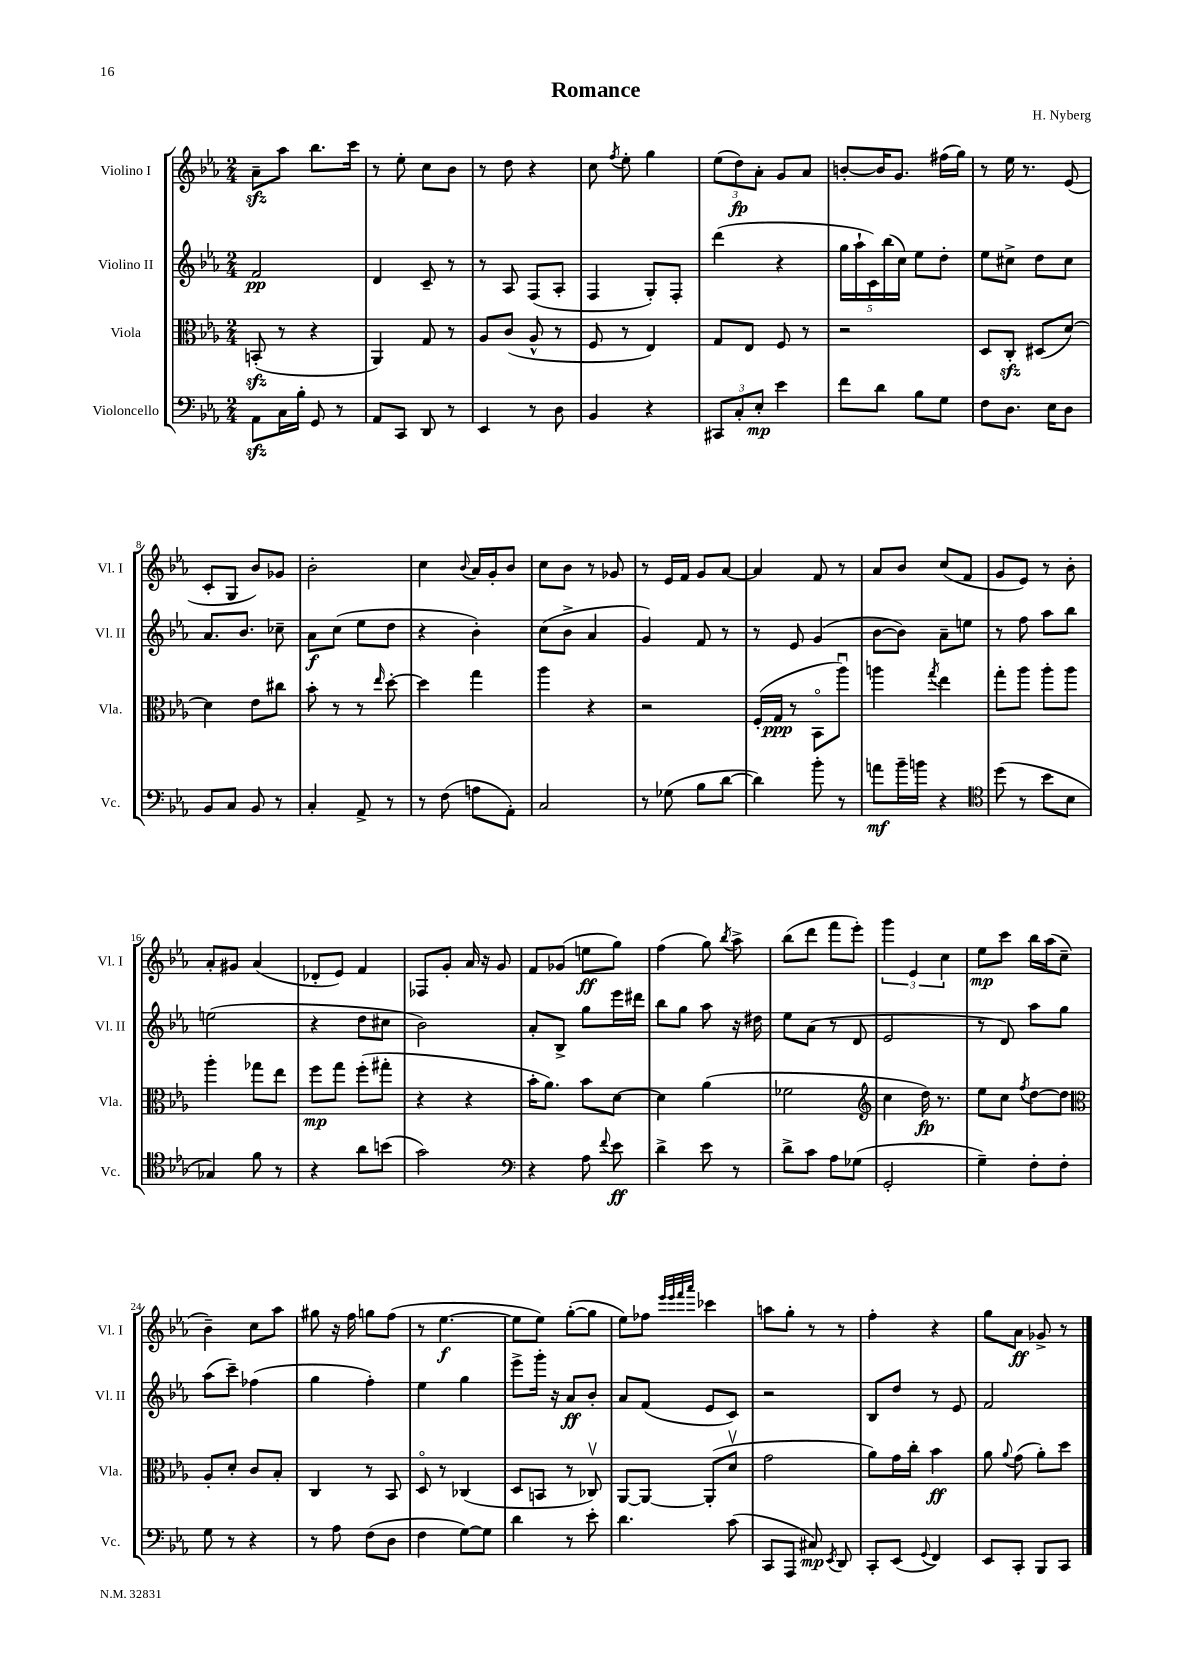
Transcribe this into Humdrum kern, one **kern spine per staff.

**kern	**dynam	**kern	**dynam	**kern	**dynam	**kern	**dynam
*part4	*part4	*part3	*part3	*part2	*part2	*part1	*part1
*staff4	*staff4	*staff3	*staff3	*staff2	*staff2	*staff1	*staff1
*I"Violoncello	*	*I"Viola	*	*I"Violino II	*	*I"Violino I	*
*I'Vc.	*	*I'Vla.	*	*I'Vl. II	*	*I'Vl. I	*
*clefF4	*	*clefC3	*	*clefG2	*	*clefG2	*
*k[b-e-a-]	*	*k[b-e-a-]	*	*k[b-e-a-]	*	*k[b-e-a-]	*
*M2/4	*	*M2/4	*	*M2/4	*	*M2/4	*
=1	=1	=1	=1	=1	=1	=1	=1
8AA-zz\L	.	(8BBnzz'/	.	2f/	pp	8a-zz~\L	.
16C\L	.	8r	.	.	.	8aa-\J	.
16B-'\JJ	.	.	.	.	.	.	.
8GG/	.	4r	.	.	.	8.bb-\L	.
8r	.	.	.	.	.	.	.
.	.	.	.	.	.	16ccc\Jk	.
=2	=2	=2	=2	=2	=2	=2	=2
8AA-/L	.	4AA-/)	.	4d/	.	8r	.
8CC/J	.	.	.	.	.	8ee-'\	.
8DD/	.	8G/	.	8c~/	.	8cc\L	.
8r	.	8r	.	8r	.	8b-\J	.
=3	=3	=3	=3	=3	=3	=3	=3
4EE-/	.	8A-/L	.	8r	.	8r	.
.	.	(8c/J	.	8A-/	.	8dd\	.
8r	.	8A-^^/	.	(8F/L	.	4r	.
8D\	.	8r	.	8A-'/J	.	.	.
=4	=4	=4	=4	=4	=4	=4	=4
4BB-/	.	8F/	.	4F/	.	8cc\	.
.	.	.	.	.	.	8qff/	.
.	.	8r	.	.	.	8ee-'\	.
4r	.	4E-/)	.	8G'/L)	.	4gg\	.
.	.	.	.	8F'/J	.	.	.
=5	=5	=5	=5	=5	=5	=5	=5
12CC#X/L	.	8G/L	.	(4ddd\	.	(12ee-\L	.
12C'/	.	.	.	.	.	12dd\)	fp
.	.	8E-/J	.	.	.	.	.
12E-'/J	mp	.	.	.	.	12a-'\J	.
4e-\	.	8F/	.	4r	.	8g/L	.
.	.	8r	.	.	.	8a-/J	.
=6	=6	=6	=6	=6	=6	=6	=6
8f\L	.	2r	.	20gg\LL	.	[8bn'/L	.
.	.	.	.	20aa-`\	.	.	.
.	.	.	.	20c\)	.	.	.
8d\J	.	.	.	.	.	16b/K]	.
.	.	.	.	(20bb-\	.	.	.
.	.	.	.	.	.	8.g/J	.
.	.	.	.	20cc\JJ)	.	.	.
8B-\L	.	.	.	8ee-\L	.	.	.
8G\J	.	.	.	8dd'\J	.	(16ff#X\LL	.
.	.	.	.	.	.	16gg\JJ)	.
=7	=7	=7	=7	=7	=7	=7	=7
8F\L	.	8D/L	.	8ee-\L	.	8r	.
8.D\J	.	8Czz'/J	.	8cc#X^\J	.	16ee-\	.
.	.	.	.	.	.	8.r	.
.	.	(8D#X/L	.	8dd\L	.	.	.
16E-\KL	.	.	.	.	.	.	.
8D\J	.	[8d/J)	.	8cc#\J	.	(8e-/	.
!!LO:LB:g=z
=8	=8	=8	=8	=8	=8	=8	=8
8BB-/L	.	4d\]	.	8.a-/L	.	8c'/L	.
8C/J	.	.	.	.	.	8G/J	.
.	.	.	.	8.b-/J	.	.	.
8BB-/	.	8e-\L	.	.	.	8b-/L)	.
8r	.	8cc#X\J	.	8cc-X~\	.	8g-X/J	.
=9	=9	=9	=9	=9	=9	=9	=9
4C'/	.	8b-'\	.	8a-\L	f	2b-'\	.
.	.	8r	.	(8cc\J	.	.	.
8AA-^/	.	8r	.	8ee-\L	.	.	.
.	.	16qqee-/	.	.	.	.	.
8r	.	[8dd'\	.	8dd\J	.	.	.
=10	=10	=10	=10	=10	=10	=10	=10
8r	.	4dd\]	.	4r	.	4cc\	.
(8F\	.	.	.	.	.	.	.
.	.	.	.	.	.	8qqb-/	.
8An\L	.	4gg\	.	4b-'\)	.	16a-/LL	.
.	.	.	.	.	.	16g'/J	.
8AA-'\J)	.	.	.	.	.	8b-/J	.
=11	=11	=11	=11	=11	=11	=11	=11
2C/	.	4aa-\	.	(8cc\L	.	8cc\L	.
.	.	.	.	8b-^\J	.	8b-\J	.
.	.	4r	.	4a-/	.	8r	.
.	.	.	.	.	.	8g-X/	.
=12	=12	=12	=12	=12	=12	=12	=12
8r	.	2r	.	4g/)	.	8r	.
(8G-X\	.	.	.	.	.	16e-/LL	.
.	.	.	.	.	.	16f/JJ	.
8B-\L	.	.	.	8f/	.	8g/L	.
[8d\J	.	.	.	8r	.	[8a-/J	.
=13	=13	=13	=13	=13	=13	=13	=13
4d\])	.	(16F'/LL	.	8r	.	4a-/]	.
.	.	16G/JJ	ppp	.	.	.	.
.	.	8r	.	8e-/	.	.	.
8b-'\	.	8BB-\L	.	(4g/	.	8f/	.
8r	.	8aa-u\J)	.	.	.	8r	.
=14	=14	=14	=14	=14	=14	=14	=14
8an\L	mf	4aan\	.	[8b-\L	.	8a-/L	.
16b-~\L	.	.	.	8b-\J])	.	8b-/J	.
16bn\JJ	.	.	.	.	.	.	.
.	.	8qgg/	.	.	.	.	.
4r	.	4ee-\	.	8a-~\L	.	(8cc/L	.
.	.	.	.	8een\J	.	8f/J	.
=15	=15	=15	=15	=15	=15	=15	=15
*clefC4	*	*	*	*	*	*	*
(8dd\	.	8gg'\L	.	8r	.	8g/L	.
8r	.	8aa-\J	.	8ff\	.	8e-/J)	.
8b-\L	.	8aa-'\L	.	8aa-\L	.	8r	.
8B-\J	.	8aa-\J	.	8bb-\J	.	8b-'\	.
!!LO:LB:g=z
=16	=16	=16	=16	=16	=16	=16	=16
4G-X/)	.	4aa-'\	.	(2een\	.	8a-'/L	.
.	.	.	.	.	.	8g#X/J	.
8f\	.	8gg-X\L	.	.	.	(4a-/	.
8r	.	8ee-\J	.	.	.	.	.
=17	=17	=17	=17	=17	=17	=17	=17
4r	.	8ff\L	mp	4r	.	8d-X'/L	.
.	.	8gg\J	.	.	.	8e-/J)	.
8a-\L	.	(8ff'\L	.	8dd\L	.	4f/	.
(8bn\J	.	8gg#X'\J	.	8cc#X\J	.	.	.
=18	=18	=18	=18	=18	=18	=18	=18
2g\)	.	4r	.	2b-\)	.	8F-X/L	.
.	.	.	.	.	.	8g'/J	.
.	.	4r	.	.	.	16a-/	.
.	.	.	.	.	.	16r	.
.	.	.	.	.	.	8g/	.
=19	=19	=19	=19	=19	=19	=19	=19
*clefF4	*	*	*	*	*	*	*
4r	.	16b-'\KL	.	8a-'/L	.	8f/L	.
.	.	8.a-\J)	.	.	.	.	.
.	.	.	.	8B-^/J	.	(8g-X/J	.
8A-\	.	8b-\L	.	8gg\L	.	8een\L	ff
8qqf/	.	.	.	.	.	.	.
8e-\	ff	[8d\J	.	16eee-\L	.	8gg\J)	.
.	.	.	.	16ddd#X\JJ	.	.	.
=20	=20	=20	=20	=20	=20	=20	=20
4d^\	.	4d\]	.	8bb-\L	.	(4ff\	.
.	.	.	.	8gg\J	.	.	.
8e-\	.	(4a-\	.	8aa-\	.	8gg\)	.
.	.	.	.	.	.	8qbb-/	.
8r	.	.	.	16r	.	8aa-^\	.
.	.	.	.	16dd#X\	.	.	.
=21	=21	=21	=21	=21	=21	=21	=21
8d^\L	.	2f-X\	.	8ee-\L	.	(8bb-\L	.
8c\J	.	.	.	(8a-\J	.	8ddd\J	.
8A-\L	.	.	.	8r	.	8fff\L	.
(8G-X\J	.	.	.	8d/	.	8eee-'\J)	.
=22	=22	=22	=22	=22	=22	=22	=22
*	*	*clefG2	*	*	*	*	*
2GG'/	.	4cc\	.	2e-/	.	6ggg\	.
.	.	.	.	.	.	6e-/	.
.	.	16dd\)	fp	.	.	.	.
.	.	8.r	.	.	.	.	.
.	.	.	.	.	.	6cc\	.
=23	=23	=23	=23	=23	=23	=23	=23
4G~\)	.	8ee-\L	.	8r	.	8ee-\L	mp
.	.	8cc\J	.	8d/)	.	8ccc\J	.
.	.	8qff/	.	.	.	.	.
8F'\L	.	[8dd\L	.	8aa-\L	.	16bb-\LL	.
.	.	.	.	.	.	(16aa-\J	.
8F'\J	.	8dd\J]	.	8gg\J	.	8cc~\J	.
!!LO:LB:g=z
=24	=24	=24	=24	=24	=24	=24	=24
*	*	*clefC3	*	*	*	*	*
8G\	.	8A-'/L	.	(8aa-\L	.	4b-~\)	.
8r	.	8d'/J	.	8ccc~\J)	.	.	.
4r	.	8c/L	.	(4ff-X\	.	8cc\L	.
.	.	8B-'/J	.	.	.	8aa-\J	.
=25	=25	=25	=25	=25	=25	=25	=25
8r	.	4C/	.	4gg\	.	8gg#X\	.
8A-\	.	.	.	.	.	16r	.
.	.	.	.	.	.	16ff\	.
(8F\L	.	8r	.	4ff'\)	.	8ggn\L	.
8D\J	.	8BB-/	.	.	.	(8ff\J	.
=26	=26	=26	=26	=26	=26	=26	=26
4F\	.	8D/	.	4ee-\	.	8r	.
.	.	8r	.	.	.	[4.ee-\	f
[8G\L)	.	(4C-X/	.	4gg\	.	.	.
8G\J]	.	.	.	.	.	.	.
=27	=27	=27	=27	=27	=27	=27	=27
4d\	.	8D/L	.	8eee-^\L	.	8ee-\L]	.
.	.	8BBn/J	.	16ggg'\Jk	.	8ee-\J)	.
.	.	.	.	16r	.	.	.
8r	.	8r	.	8a-/L	ff	([8gg'\L	.
8e-'\	.	8C-Xv/)	.	8b-'/J	.	8gg\J]	.
=28	=28	=28	=28	=28	=28	=28	=28
4.d\	.	[8AA-/L	.	8a-/L	.	8ee-\L)	.
.	.	8AA-/J_	.	(8f/J	.	8ff-X\J	.
.	.	.	.	.	.	32qqeee-/LLL	.
.	.	.	.	.	.	32qqeee-/	.
.	.	.	.	.	.	32qqfff/	.
.	.	.	.	.	.	32qqaaa-/JJJ	.
.	.	(8AA-'/L]	.	8e-/L	.	4ccc-X\	.
(8c\	.	8dv/J	.	8c/J)	.	.	.
=29	=29	=29	=29	=29	=29	=29	=29
8CC/L	.	2g\	.	2r	.	8aan\L	.
8AAA-/J	.	.	.	.	.	8gg'\J	.
8C#X/)	mp	.	.	.	.	8r	.
8qEE-/	.	.	.	.	.	.	.
8DD/	.	.	.	.	.	8r	.
=30	=30	=30	=30	=30	=30	=30	=30
8CC'/L	.	8a-\L)	.	8B-/L	.	4ff'\	.
(8EE-/J	.	16g\L	.	8dd/J	.	.	.
.	.	16cc'\JJ	.	.	.	.	.
8qqGG/	.	.	.	.	.	.	.
4FF/)	.	4b-\	ff	8r	.	4r	.
.	.	.	.	8e-/	.	.	.
=31	=31	=31	=31	=31	=31	=31	=31
8EE-/L	.	8a-\	.	2f/	.	8gg\L	.
.	.	8qqa-/	.	.	.	.	.
8CC'/J	.	(8g\	.	.	.	8a-\J	ff
8BBB-/L	.	8a-'\L)	.	.	.	8g-X^/	.
8CC/J	.	8dd\J	.	.	.	8r	.
==	==	==	==	==	==	==	==
*-	*-	*-	*-	*-	*-	*-	*-
